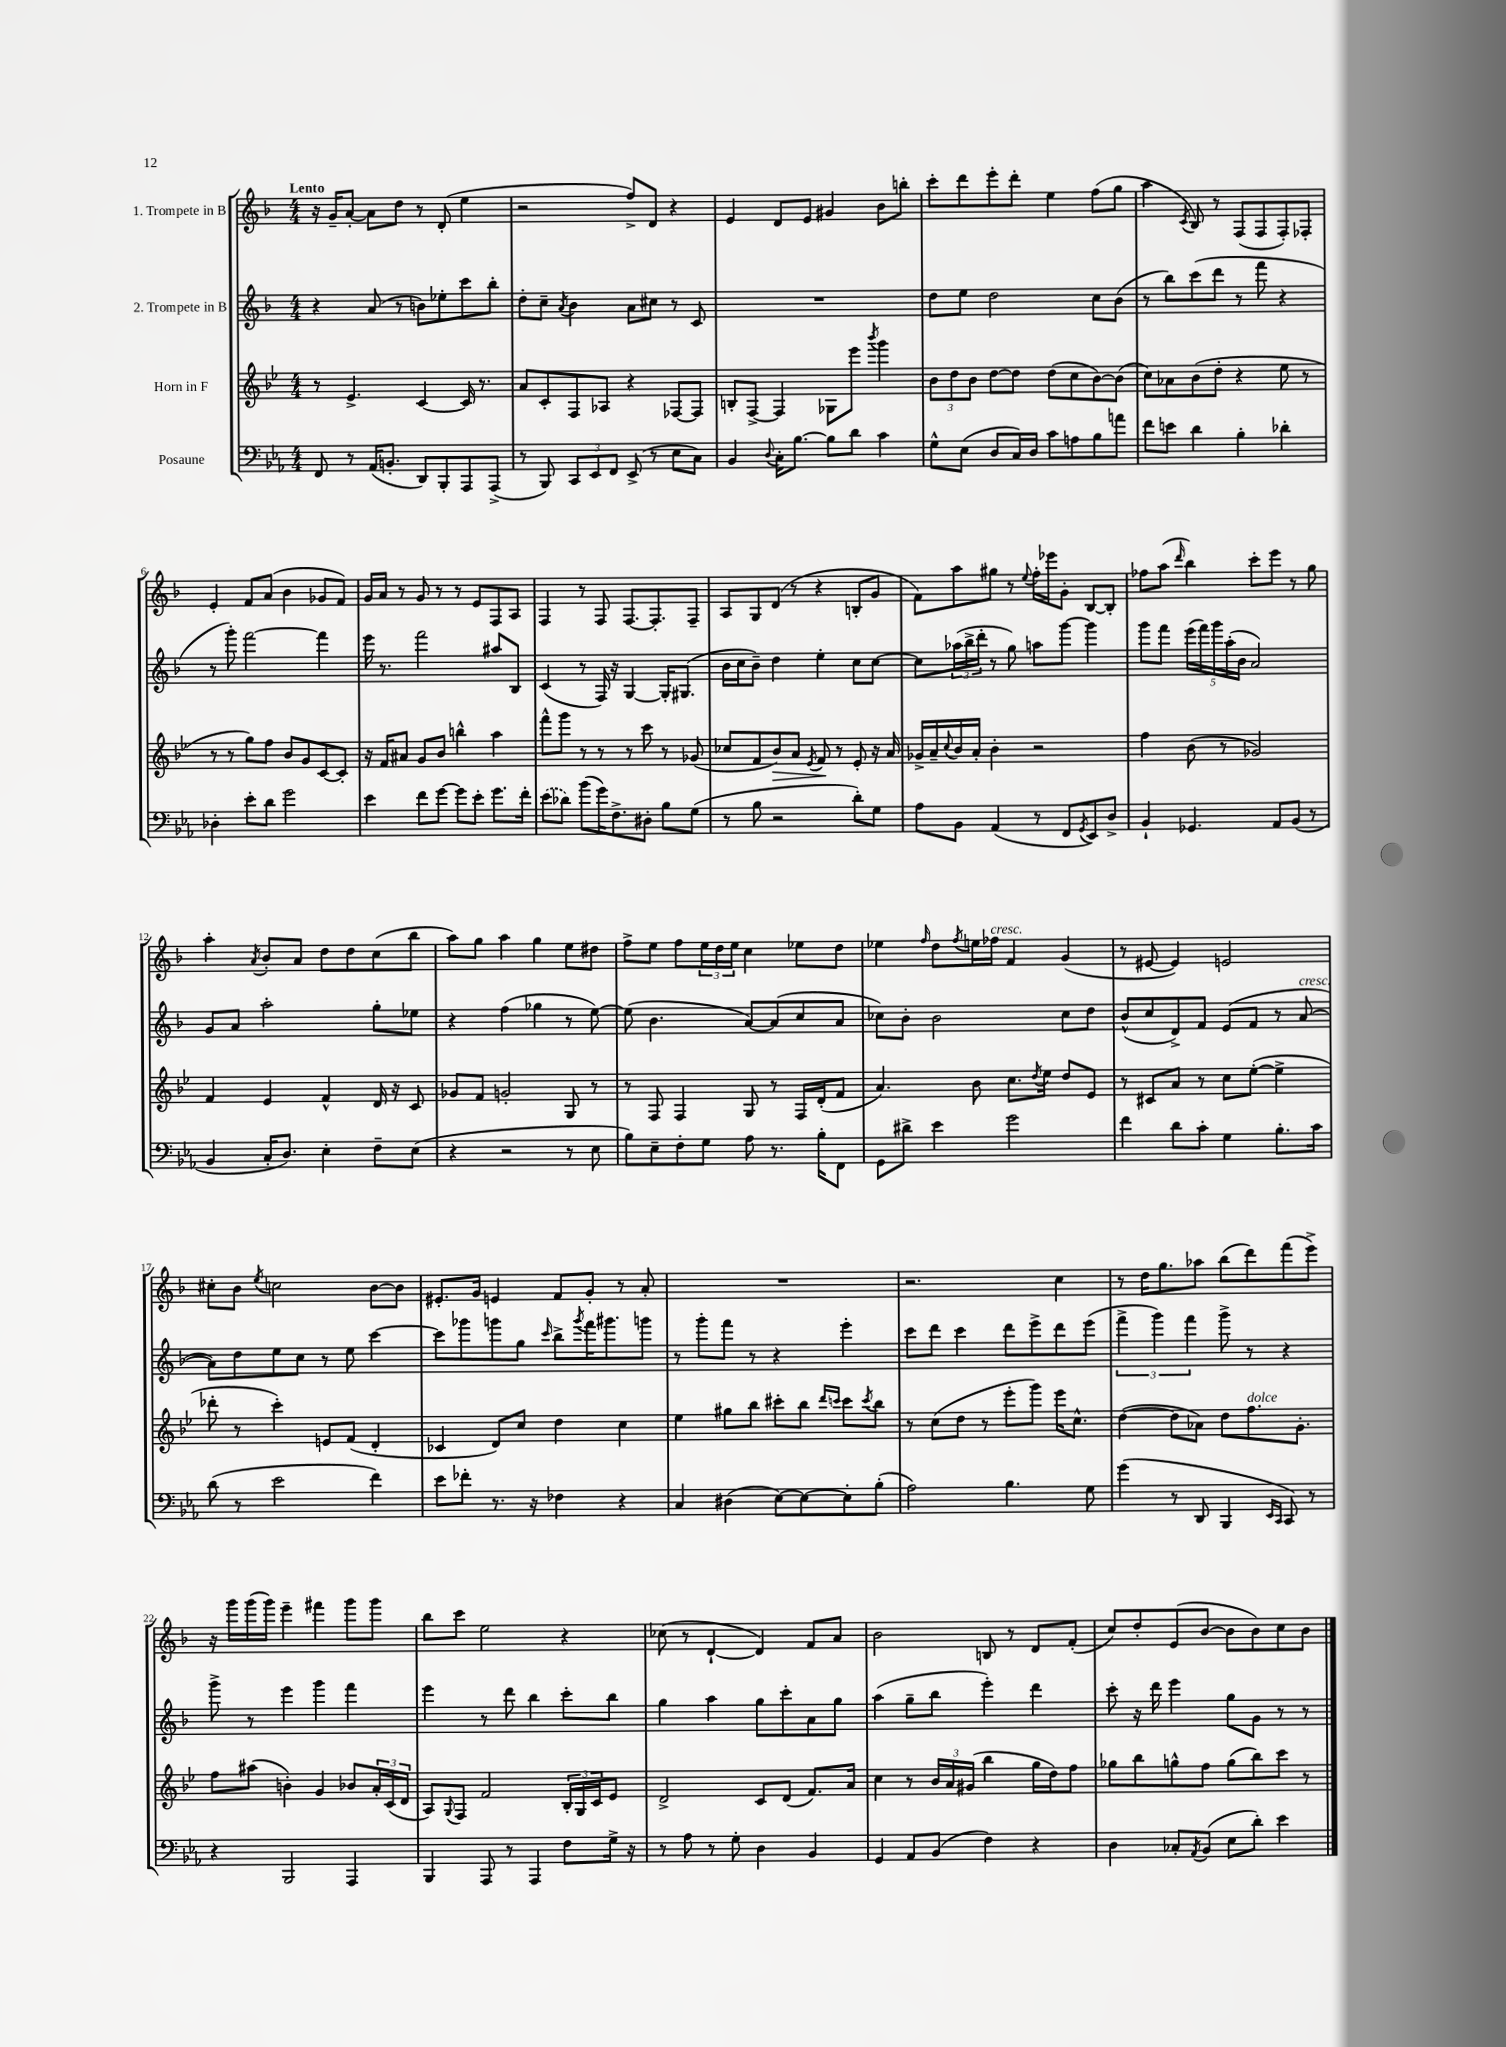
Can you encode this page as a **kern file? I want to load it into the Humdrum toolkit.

**kern	**kern	**kern	**kern
*staff4	*staff3	*staff2	*staff1
*clefF4	*clefG2	*clefG2	*clefG2
*k[b-e-a-]	*k[b-e-]	*k[b-]	*k[b-]
*M4/4	*M4/4	*M4/4	*M4/4
8FF/	8r	4r	16r
.	.	.	16g~/LK
8r	4.e-^/	.	[8a'/J
(16AA-/LK	.	(8a/	8a\]L
8.BB'/J	.	.	.
.	.	8r	8dd\J
8DD/L)	[4c/	8b\L)	8r
8BBB-'/	.	8ee-'\	(8d'/
8AAA-/	16c/]	8ccc\	4ee\
.	8.r	.	.
(8AAA-^/J	.	8bb-'\J	.
=	=	=	=
8r	8a/L	8dd'\L	2r
8BBB-/)	8c'/	8cc~\J	.
.	.	8qa/	.
12CC/L	8F/	4b-\	.
12EE-/	.	.	.
.	8A-/J	.	.
12FF/J	.	.	.
(8EE-^/	4r	8a\L	8ff^/L)
8r	.	8cc#\J	8d/J
8E-\L	[8F-/L	8r	4r
8C\J)	8F-/]J	8c/	.
=	=	=	=
4BB-/	8B'/L	1r	4e/
.	[8F^/J	.	.
8qqD/	.	.	.
16C'\LK	4F/]	.	8d/L
[8.B-\J	.	.	.
.	.	.	8e/J
8B-\]L	8G-\L	.	4g#/
8d\J	8eee-\J	.	.
.	8qbbb-/	.	.
4c\	4ggg\	.	8b-\L
.	.	.	8bb'\J
=	=	=	=
8G^^\L	12b-\L	8dd\L	8ccc'\L
.	12dd\	.	.
(8E-\J	.	8ee\J	8ddd\
.	12b-\J	.	.
8D/L	[8dd\L	2dd\	8eee'\
16C/L)	8dd\]J	.	8ddd'\J
16D/JJ	.	.	.
8c\L	(8dd\L	.	4ee\
8A\	8cc\	.	.
8B-\	[8b-\)	8cc\L	(8ff\L
8a\J	(8b-\]J	(8b-\J	8gg\J
=	=	=	=
8f\L	8cc\L)	8r	4aa\
8e\J	8a-\	8bb-\L)	.
.	.	.	8qc/
4d\	(8b-\	(8ccc\	8B-/)
.	8dd'\J	8ddd\J	8r
4B-'\	4r	8r	(8F/L
.	.	8fff\	8F/
4d-'\	8ee-\	4r	8F'/)
.	8r	.	8F-'/J
=	=	=	=
4D-'\	8r	8r	4e'/
.	8r	8ggg'\)	.
8e-'\L	8gg\L)	[2fff\	8f/L
8d\J	8ff\J	.	(8a/J
2g\	8b-/L	.	4b-\
.	8g/	.	.
.	[8c/	4fff\]	8g-/L
.	8c'/]J	.	8f/J)
=	=	=	=
4e-\	16r	16eee\	16g/LL
.	16f/LK	8.r	16a/JJ
.	8a#/J	.	8r
8f\L	8g/L	2fff\	8g/
[8g\J	8b-/J	.	8r
8g\]L	4bb^^\	.	8r
8e-'\J	.	.	8e/L
8.g\L	4aa\	8aa#/L	8F/
.	.	8B-/J	8A/J
16f'\Jk	.	.	.
=	=	=	=
(8e-\L	8fff^^\L	(4c/	4F/
8d-\J)	8ggg\J	.	.
(8b-\L	8r	8r	8r
16g\K)	8r	16F/)	8F/
8.F^\	.	16r	.
.	8r	[4G/	[8.F/L
8D#'\J	8ccc\	.	.
.	.	.	8.F'/]
8B-\L	8r	16G'/]LK	.
.	.	(8.G#/J	.
(8G\J	(8g-/	.	8F~/J
=	=	=	=
8r	8cc-/L	16b-\LL	8A/L
.	.	16cc\J	.
8B-\	8f/	8b-~\J)	8G/
2r	8b-/)	4dd\	(8d/J
.	8a/J	.	8r
.	8qe-/	.	.
.	8f/	4ee'\	4r
.	8r	.	.
8d'\L)	8e-'/	8cc\L	8B'/L
8G\J	16r	[8cc\J	8g/J
.	16a/	.	.
=	=	=	=
8A-\L	16g-^/LL	8cc\]L	8f\L)
.	16a~/	.	.
.	8qqcc/	.	.
8BB-\J	16b-/	(24aa-\L	8aa\
.	.	24bb-^\	.
.	16a'/JJ	.	.
.	.	24ddd'\JJ	.
(4AA-/	4b-'\	8r	8gg#\J
.	.	8gg\)	8r
.	.	.	8qqee/
8r	2r	8aa\L	16ff'\LL
.	.	.	16eee-\J
8FF/L	.	[8ggg\J	8g'\J
8qGG/	.	.	.
8EE-/)	.	4ggg\]	[8B-/L
8D^/J	.	.	8B-'/]J
=	=	=	=
4BB-`/	4ff\	8ggg\L	8ff-\L
.	.	8fff\J	(8aa\J
.	.	.	16qqddd/
4.GG-/	(8b-\	(20eee\LL	4bb-\)
.	.	20fff\)	.
.	.	20ggg\	.
.	8r	.	.
.	.	(20aa'\	.
.	.	20b-\JJ	.
.	2g-/)	2a/)	8ccc'\L
8AA-/L	.	.	8eee\J
(8BB-/J	.	.	8r
8r	.	.	8gg\
=	=	=	=
4BB-/	4f/	8g/L	4aa'\
.	.	8a/J	.
.	.	.	8qa/
16C'/LK	4e-/	2aa'\	8b-'/L
8.D/J)	.	.	.
.	.	.	8a/J
4E-'\	4f^^/	.	8dd\L
.	.	.	8dd\
8F~\L	16d/	8gg'\L	(8cc\
.	16r	.	.
(8E-\J	8c/	8ee-\J	8bb-\J
=	=	=	=
4r	8g-/L	4r	8aa\L)
.	8f/J	.	8gg\J
2r	2g'/	(4ff\	4aa\
.	.	4gg-\	4gg\
8r	8G/	8r	8ee\L
8E-\	8r	[8ee\)	8dd#\J
=	=	=	=
8B-\L)	8r	(8ee\]	8ff^\L
8E-~\	8F/	4.b-\	8ee\J
8F'\	4F/	.	8ff\L
8G\J	.	.	24ee\L
.	.	.	24dd\
.	.	.	24ee\JJ
8A-\	8G/	[8a/L)	4cc\
8.r	8r	(8a/]	.
.	16F/LL	8cc/	8ee-\L
16B-'\LK	(16d'/J	.	.
8FF\J	8f/J	8a/J	8dd\J
=	=	=	=
8GG\L	4.a/)	8cc-\L)	4ee-\
8d#^\J	.	8b-'\J	.
.	.	.	16qqff/
4e-\	.	2b-\	8dd\L
.	.	.	8qff/
.	8b-\	.	16ee\L
.	.	.	16ff-\JJ
2g\	8.cc\L	.	4f/
.	8qdd/	.	.
.	16ee-\Jk	.	.
.	8dd/L	8cc-\L	(4g/
.	8e-/J	8dd\J	.
=	=	=	=
4f\	8r	(8b-^^/L	8r
.	8c#/L	8cc/	[8e#/
8d\L	8a/J	8d^/)	4e#/])
8c'\J	8r	8f/J	.
4G\	8cc\L	(8e/L	2e/
.	([8ee-'\J	8f/J	.
8.B-'\L	4ee-^\]	8r	.
.	.	[8a/	.
16c\Jk	.	.	.
=	=	=	=
(8d\	8ddd-'\	8a\]L)	8cc#'\L
8r	8r	8dd\	8b-\J
.	.	.	8qee/
2e-\	4ccc'\)	8ee\	2cc\
.	.	8cc\J	.
.	8e/L	8r	.
.	(8f/J	8ee\	.
4f\)	4d'/	[4ccc\	[8b-\L
.	.	.	8b-\]J
=	=	=	=
8e-\L	4c-/	8ccc\]L	8.e#'/L
8f-'\J	.	8ggg-\	.
.	.	.	16g/Jk
8.r	8d/L)	8ggg\	4e/
.	8cc/J	8gg\J	.
16r	.	.	.
.	.	16qqccc/	.
4F-\	4dd\	8bb-^\L	8f/L
.	.	8qggg/	.
.	.	16fff\K	8g'/J
.	.	8.ggg#\	.
4r	4cc\	.	8r
.	.	8ggg\J	8a'/
=	=	=	=
4C/	4ee-\	8r	1r
.	.	8ggg'\L	.
(4D#\	8gg#\L	8fff\J	.
.	8bb-\J	8r	.
[8E-\L)	8ccc#'\L	4r	.
8E-\_	8bb-\J	.	.
.	16qqddd/LL	.	.
.	16qqccc/JJ	.	.
8E-'\]	8ccc\L	4eee'\	.
.	8qccc/	.	.
(8B-'\J	8bb-\J	.	.
=	=	=	=
2A-\)	8r	8ccc\L	2.r
.	(8cc\L	8ddd\J	.
.	8dd\J	4ccc\	.
.	8r	.	.
4.B-\	8eee-'\L	8ddd\L	.
.	8ggg\J)	8eee^\	.
.	16eee-\LK	8ddd\	4cc\
.	8.cc^^\J	.	.
8G\	.	(8eee\J	.
=	=	=	=
(4g\	([4dd\	6fff^\	8r
.	.	.	16dd\LK
.	.	6ggg\)	.
.	.	.	8.gg\
8r	8dd\]L	.	.
.	.	6fff\	.
8DD/	8a-\J)	.	8aa-\J
4BBB-/	8dd\L	8ggg^\	(8bb-\L
.	8.ff\	8r	8ddd\)
16qqEE-/LL	.	.	.
16qqCC/JJ	.	.	.
8CC/)	.	4r	(8fff\
.	8.g'\J	.	.
8r	.	.	8eee^\J)
=	=	=	=
4r	8ff\L	8ggg^\	16r
.	.	.	16ggg\LL
.	(8aa#\J	8r	(16ggg\
.	.	.	16ggg\JJ)
2BBB-/	4b'\)	4eee\	4eee~\
.	4g/	4ggg\	4fff#\
4AAA-/	8b-/L	4fff\	8ggg\L
.	24a'/L	.	8ggg\J
.	(24c/	.	.
.	24d/JJ	.	.
=	=	=	=
4BBB-/	8A/L)	4eee\	8bb-\L
.	8qqG/	.	.
.	8F/J	.	8ccc\J
8AAA-/	2f/	8r	2ee\
8r	.	8ddd\	.
4AAA-/	.	4bb-\	.
8F\L	24B-'/LL	8ccc'\L	4r
.	24G/	.	.
.	24c/J	.	.
16G^\Jk	8e-/J	8bb-\J	.
16r	.	.	.
=	=	=	=
8r	2d^/	4gg\	(8cc-\
8A-\	.	.	8r
8r	.	4aa\	[4d`/
8G'\	.	.	.
4D\	8c/L	8gg\L	4d/])
.	(8d/J	8ccc'\	.
4BB-/	8.f/L)	8a\	8f/L
.	.	8gg\J	8a/J
.	16a/Jk	.	.
=	=	=	=
4GG/	4cc\	(4aa\	2b-\
8AA-/L	8r	8gg~\L	.
(8BB-/J	24b-/LL	8bb-\J	.
.	24a/	.	.
.	(24g#/JJ	.	.
4F\)	4bb-\	4eee'\)	8B/
.	.	.	8r
4r	16gg\LL	4ddd\	8d/L
.	16dd\J)	.	.
.	8ff\J	.	(8f'/J
=	=	=	=
4D\	8gg-\L	8ccc'\	8cc/L)
.	8bb-\	16r	8dd'/
.	.	16ddd\	.
8C-'/L	8gg^^\	4eee\	(8e/
8qAA-/	.	.	.
(8BB-/J	8ff\J	.	[8b-/J
8E-\L	(8gg\L	8gg\L	8b-\]L
8d'\J)	8bb-\)	8g\J	8b-\)
4e-\	8ccc\J	8r	8cc\
.	8r	8r	8b-\J
==	==	==	==
*-	*-	*-	*-
